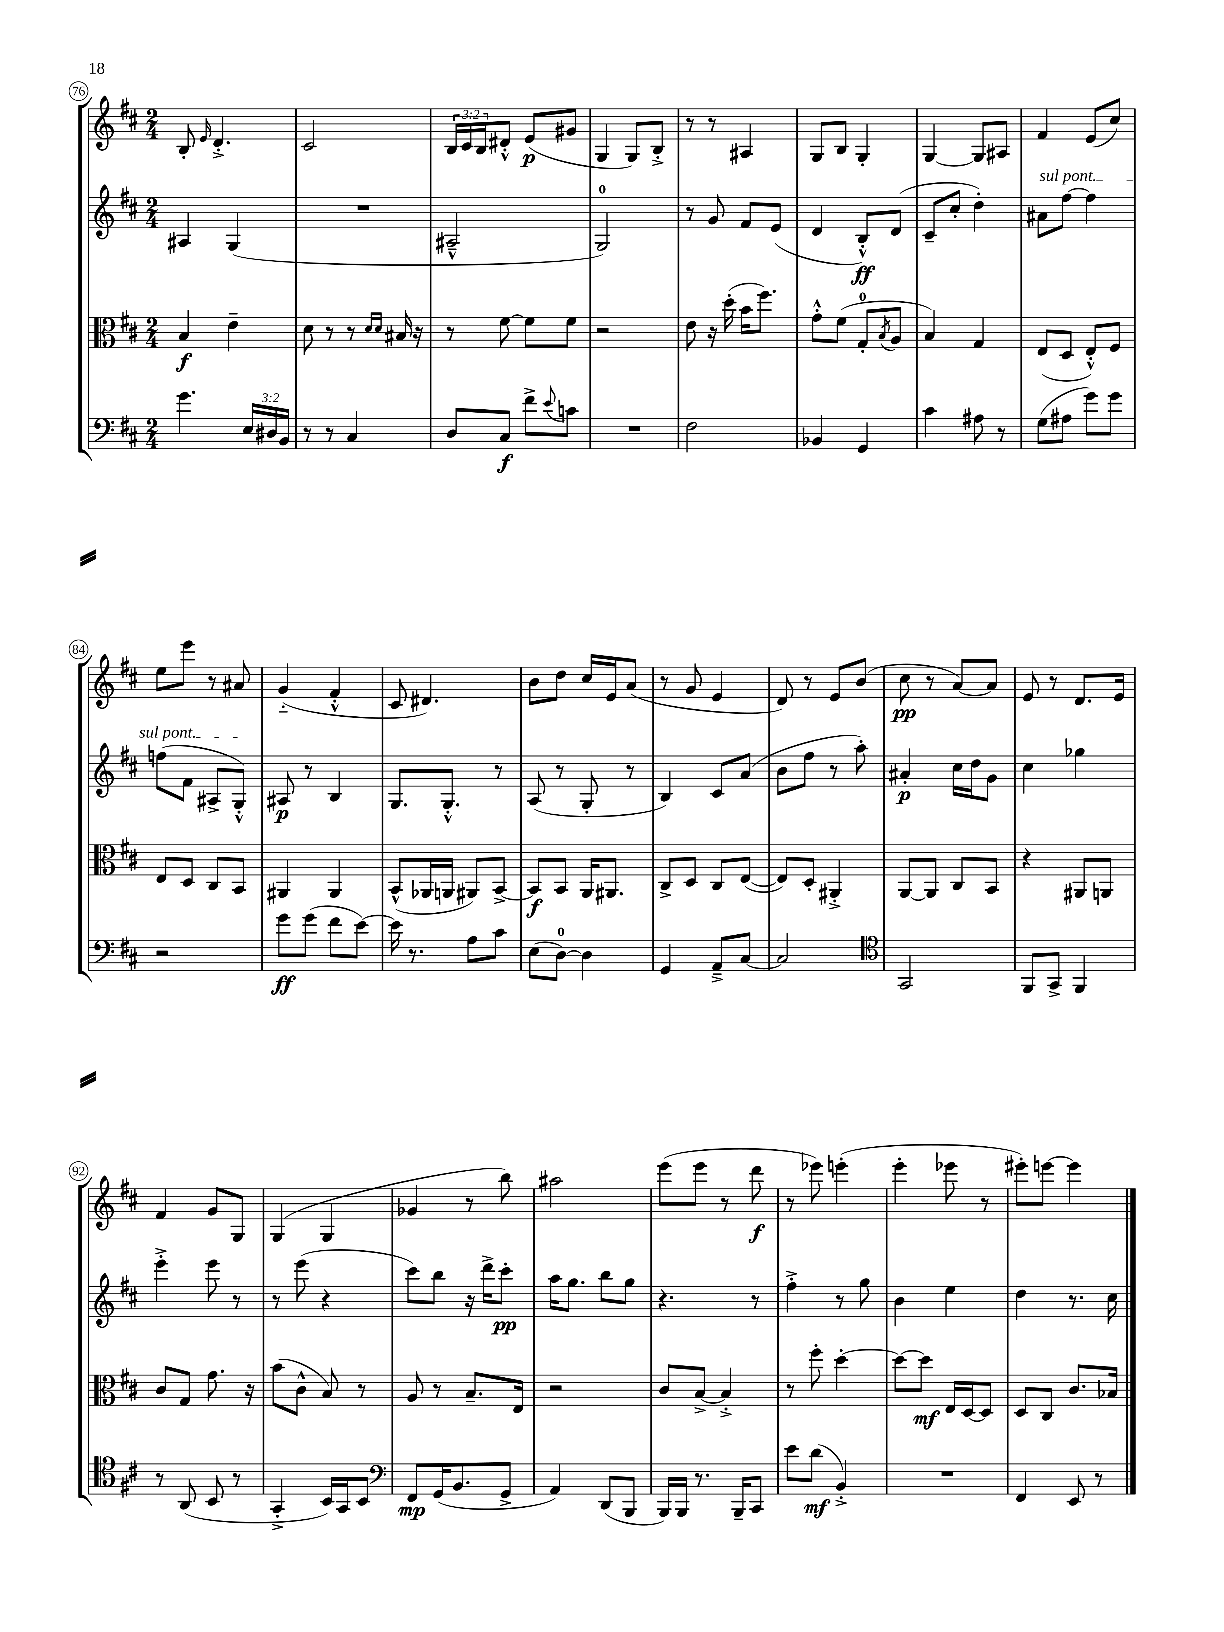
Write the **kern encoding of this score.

**kern	**kern	**kern	**kern
*staff4	*staff3	*staff2	*staff1
*clefF4	*clefC3	*clefG2	*clefG2
*k[f#c#]	*k[f#c#]	*k[f#c#]	*k[f#c#]
*M2/4	*M2/4	*M2/4	*M2/4
4.g	4B	4A#	8B'
.	.	.	16qqe
.	.	.	4.d'^
.	4e~	(4G	.
24E	.	.	.
24D#	.	.	.
24BB	.	.	.
=	=	=	=
8r	8d	2r	2c#
8r	8r	.	.
4C#	8r	.	.
.	16qqd	.	.
.	16qqd	.	.
.	16B#	.	.
.	16r	.	.
=	=	=	=
8D	8r	2A#~^^	24B
.	.	.	24c#
.	.	.	24B
8C#	[8f#	.	8d#'^^
8f#^	8f#]	.	(8e
8qqe	.	.	.
8c	8f#	.	8g#
=	=	=	=
2r	2r	2G)	4G
.	.	.	8G)
.	.	.	8B'^
=	=	=	=
2F#	8e	8r	8r
.	16r	8g	8r
.	(16dd'	.	.
.	16b	8f#	4A#
.	8.ff#)	.	.
.	.	(8e	.
=	=	=	=
4BB-	8g'^^	4d	8G
.	(8f#	.	8B
4GG	8G'	8B'^^)	4G'
.	8qB	.	.
.	8A	(8d	.
=	=	=	=
4c#	4B)	8c#~	[4G
.	.	8cc#'	.
8A#	4G	4dd')	8G]
8r	.	.	8A#
=	=	=	=
(8G	(8E	8a#	4f#
8A#	8D	[8ff#	.
8g)	8E'^^)	4ff#]	(8e
8g	8F#	.	8cc#)
=	=	=	=
2r	8E	(8ff	8ee
.	8D	8f#	8eee
.	8C#	8A#^	8r
.	8BB	8G'^^)	8a#
=	=	=	=
8g	4AA#	8A#	(4g'~
(8g	.	8r	.
8f#	4AA#	4B	4f#'^^
[8e)	.	.	.
=	=	=	=
16e]	(8BB^^	8.G	8c#
8.r	.	.	.
.	16AA-	.	4.d#)
.	16AA	8.G'^^	.
8A	8AA#)	.	.
8c#	[8BB^	8r	.
=	=	=	=
(8E	8BB]	(8A	8b
[8D)	8BB	8r	8dd
4D]	16AA	8G'	16cc#
.	8.AA#	.	16e
.	.	8r	(8a
=	=	=	=
4GG	8C#^	4B)	8r
.	8D	.	8g
8AA~^	8C#	8c#	4e
[8C#	([8E	(8a	.
=	=	=	=
2C#]	8E])	8b	8d)
.	8D'	8ff#	8r
.	4AA#'^	8r	8e
.	.	8aa')	(8b
=	=	=	=
*clefC4	*	*	*
2GG	[8AA	4a#'	8cc#
.	8AA]	.	8r
.	8C#	16cc#	[8a)
.	.	16dd	.
.	8BB	8g	8a]
=	=	=	=
8FF#	4r	4cc#	8e
8GG^	.	.	8r
4FF#	8AA#	4gg-	8.d
.	8AA	.	.
.	.	.	16e
=	=	=	=
8r	8c#	4eee'^	4f#
(8AA	8G	.	.
8BB	8.g	8eee	8g
8r	.	8r	8G
.	16r	.	.
=	=	=	=
4GG'^	(8b	8r	(4G
.	8c#^^	(8eee	.
16BB)	8B)	4r	4G
16GG	.	.	.
8BB	8r	.	.
=	=	=	=
*clefF4	*	*	*
8FF#	8A	8ccc#)	4g-
(16GG	8r	8bb	.
8.BB	.	.	.
.	8.B~	16r	8r
.	.	16ddd^	.
8GG^	.	8ccc#'	8bb)
.	16E	.	.
=	=	=	=
4AA)	2r	16aa	2aa#
.	.	8.gg	.
(8DD	.	8bb	.
8BBB	.	8gg	.
=	=	=	=
16BBB)	8c#	4.r	(8eee
16BBB	.	.	.
8.r	[8B^	.	8eee
.	4B'^]	.	8r
16BBB~	.	.	.
8CC#	.	8r	8ddd
=	=	=	=
8e	8r	4ff#'^	8r
(8d	8ff#'	.	8eee-)
4BB'^)	[4dd'	8r	(4eee'
.	.	8gg	.
=	=	=	=
2r	8dd_	4b	4eee'
.	8dd]	.	.
.	16E	4ee	8eee-
.	[16D	.	.
.	8D]	.	8r
=	=	=	=
4FF#	8D	4dd	8eee#')
.	8C#	.	[8eee
8EE	8.c#	8.r	4eee]
8r	.	.	.
.	16B-	16cc#	.
==	==	==	==
*-	*-	*-	*-
